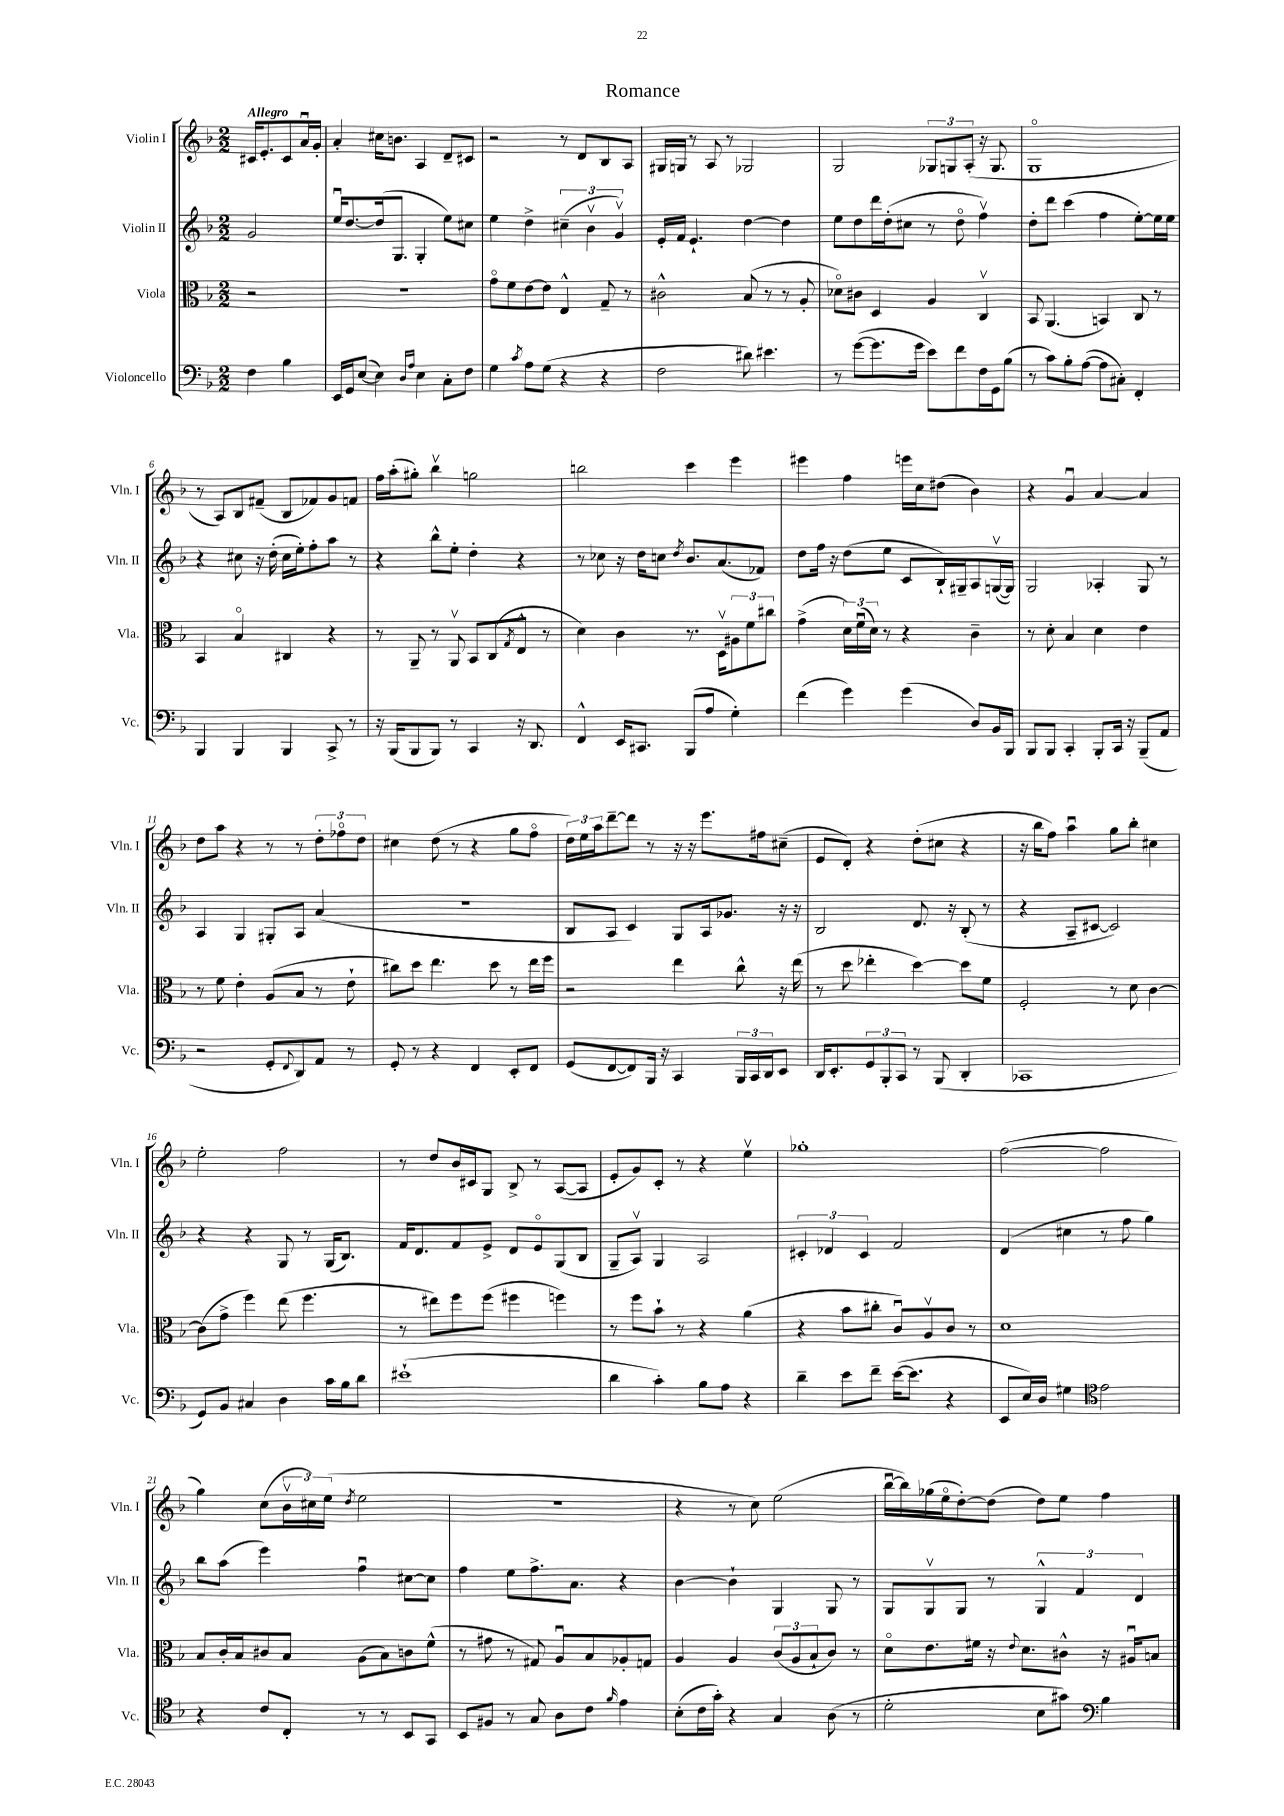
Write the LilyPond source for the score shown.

\header { title = "Romance" }
<<
\new StaffGroup <<
\new Staff = "s0" \with { instrumentName = "Violin I" shortInstrumentName = "Vln. I" } {
    \clef treble \key f \major \numericTimeSignature \time 2/2 \partial 2 \tempo "Allegro"
    cis'16 e'8.-. cis'8 a'16\downbow g'16-. |
    a'4-. cis''16 b'8. a4 d'8-- cis'8 |
    r2 r8 d'8 bes8 a8 |
    gis16 g16 r8 a8 r8 ges2 |
    g2 \tuplet 3/2 { ges8 g8 a8-.( } r16 g8. |
    g1\flageolet |
    r8 a8) bes8 fis'8--( bes8 fes'8) g'8 f'8 |
    f''16 a''16-.( gis''8-.) bes''4\upbow g''2 |
    b''2 c'''4 e'''4 |
    eis'''4 f''4 e'''16 c''16 dis''8( bes'4) |
    r4 g'4\downbow a'4~ a'4 |
    d''8 a''8 r4 r8 r8 \tuplet 3/2 { d''8-. fes''8\flageolet d''8 } |
    cis''4 d''8( r8 r4 g''8 f''8\flageolet |
    \tuplet 3/2 { d''16) e''16 a''16 } d'''8~-- d'''8 r8 r16 r16 e'''8. fis''16 cis''8--( |
    e'8 d'8-.) r4 d''8-.( cis''8 r4 |
    r16 bes''16 f''8) a''4\downbow g''8 bes''8-. cis''4 |
    e''2-. f''2 |
    r8 d''8 bes'16 cis'16 g8 bes8-> r8 a8~( a8 |
    e'8-. g'8) c'8-. r8 r4 e''4\upbow |
    ges''1-. |
    f''2~( f''2 |
    g''4) c''8( \tuplet 3/2 { bes'16\upbow cis''16) e''16( } \acciaccatura { d''8 } e''2 |
    R1 |
    r4 r8 c''8) e''2( |
    bes''16~\downbow bes''16) ges''16( e''16\flageolet d''8~-.) d''8( d''8) e''8 f''4 \bar "|." |
}
\new Staff = "s1" \with { instrumentName = "Violin II" shortInstrumentName = "Vln. II" } {
    \clef treble \key f \major \numericTimeSignature \time 2/2 \partial 2
    g'2 |
    e''16\downbow d''8.~ d''16( g8. g4-. e''8) cis''8 |
    e''4 d''4-> \tuplet 3/2 { cis''4--( bes'4\upbow g'4\upbow) } |
    e'16-. f'16 e'4.-! d''4~ d''4 |
    e''8 d''8 d'''16 d''16-.( cis''8 r8 d''8\flageolet f''4\upbow) |
    d''8-. d'''8 c'''4( f''4 e''8~-.) e''16 e''16 |
    r4 cis''8 r16 d''16-.( cis''16 e''16-.) f''8-. a''8 r8 |
    r4 bes''8-^ e''8-. d''4-. r4 |
    r8 ces''8 r16 d''16 c''8 \acciaccatura { d''8 } bes'8. a'8.( fes'8) |
    d''8 f''16 r16 d''8( e''8 c'8 bes16-!) gis16-- a8 g16~\upbow( g16) |
    g2 aes4-. g8 r8 |
    a4 g4 gis8-. a8 a'4( |
    r1 |
    bes8 a8 c'4) g8 a16 ges'8. r16 r16 |
    bes2 d'8. r16 bes8-.( r8 |
    r4 a8-- cis'8~ cis'2) |
    r4 r4 g8 r8 g16( bes8.) |
    f'16 d'8. f'8 e'8-> d'8 e'8\flageolet g8( bes8 |
    g8-- a8\upbow) g4 a2 |
    \tuplet 3/2 { cis'4-. des'4 cis'4 } f'2 |
    d'4( cis''4 r8 f''8 g''4) |
    bes''8 a''8( e'''4) f''4\downbow cis''8~ cis''8 |
    f''4 e''8 f''8.-> a'8. r4 |
    bes'4~ bes'4-! g4 g8 r8 |
    g8 g8\upbow g8 r8 \tuplet 3/2 { g4-^ f'4 d'4 } \bar "|." |
}
\new Staff = "s2" \with { instrumentName = "Viola" shortInstrumentName = "Vla." } {
    \clef alto \key f \major \numericTimeSignature \time 2/2 \partial 2
    r2 |
    R1 |
    g'8\flageolet f'8 e'8~ e'8 e4-^ g8-- r8 |
    cis'2-^ bes8( r8 r8 a8-. |
    des'8\flageolet) cis'8 d4 a4 c4\upbow |
    bes,8 a,4.( b,4) c8 r8 |
    bes,4 bes4\flageolet cis4 r4 |
    r8 a,8-- r8 a,8\upbow bes,8 c8( \acciaccatura { g8 } e8-^ r8 |
    d'4) c'4 r8. d16\upbow \tuplet 3/2 { ais8 f'8 cis''8 } |
    g'4->( \tuplet 3/2 { d'16) f'16\downbow( d'16) } r8 r4 c'4-- |
    r8 d'8-. bes4 d'4 e'4 |
    r8 f'8 e'4-. a8( bes8 r8 e'8-! |
    cis''8) d''8 e''4. d''8 r8 e''16 f''16 |
    r2 e''4 c''8-^ r16 e''16( |
    r8 d''8 ees''4-. d''4~) d''8 f'8 |
    f2-. r8 d'8 c'4~ |
    c'8( g'8-> f''4) e''8( f''4. |
    r8 eis''8) f''8 f''8( fis''4 f''4) |
    r8 f''8 bes'8-! r8 r4 a'4( |
    r4 bes'8 cis''8-. c'8\downbow) a8\upbow c'8 r8 |
    d'1 |
    bes8 c'16-. bes16 cis'8 bes8 a8( bes8) c'8 f'8-^( |
    r8 gis'8 r8 gis8) a8\downbow bes8 aes8-. g8 |
    a4 a4 \tuplet 3/2 { c'8( a8 bes8-! } c'8) r8 |
    d'8\flageolet e'8. fis'16 r16 \appoggiatura { e'8 } d'8. cis'8-^ r16 ais16\downbow b8 \bar "|." |
}
\new Staff = "s3" \with { instrumentName = "Violoncello" shortInstrumentName = "Vc." } {
    \clef bass \key f \major \numericTimeSignature \time 2/2 \partial 2
    f4 bes4 |
    e,16 g,16 e8~( e4) \grace { d16 a16 } e4 c8-. f8 |
    g4 \acciaccatura { c'8 } a8 g8( r4 r4 |
    f2 dis'8) eis'4. |
    r8 g'8~( g'8. g'16 e'8) f'8 f16 g,16 bes8( |
    r8 c'8) bes8-. a8~( a8 cis8-.) f,4-. |
    bes,,4 bes,,4 bes,,4 c,8-> r8 |
    r16 bes,,16( bes,,8 bes,,8) r8 c,4 r16 d,8. |
    f,4-^ e,16 cis,8. bes,,8( a8 g4-.) |
    f'4( g'4) g'4( d8) bes,16 bes,,16 |
    bes,,8 bes,,8 c,4-. bes,,8-. c,16 r16 bes,,8--( a,8 |
    r2 g,8-. \appoggiatura { f,8 } d,8) a,8 r8 |
    g,8-. r8 r4 f,4 e,8-. f,8 |
    g,8( f,8~ f,8) bes,,16 r16 c,4 \tuplet 3/2 { bes,,16 c,16 d,16 } e,8 |
    d,16 e,8.-. \tuplet 3/2 { g,8 bes,,8-. c,8 } r8 bes,,8( d,4-. |
    ces,1 |
    g,8) bes,8 cis4 d4 c'16 bes16 d'8 |
    eis'1-!( |
    d'4 c'4-.) bes8 a8 r4 |
    d'4-- e'8 f'8-- e'16~( e'8. r4 |
    e,8 e16) d16 gis4 \clef tenor e'2 |
    r4 c'8 c8-. r8 r8 bes,8 g,8 |
    bes,8 fis8 r8 g8 a8 c'8 \grace { f'16 } e'4 |
    bes8-.( c'16 g'16-.) r4 g4 a8( r8 |
    d'2-. bes8 gis'8) \clef bass bes4 \bar "|." |
}
>>
>>
